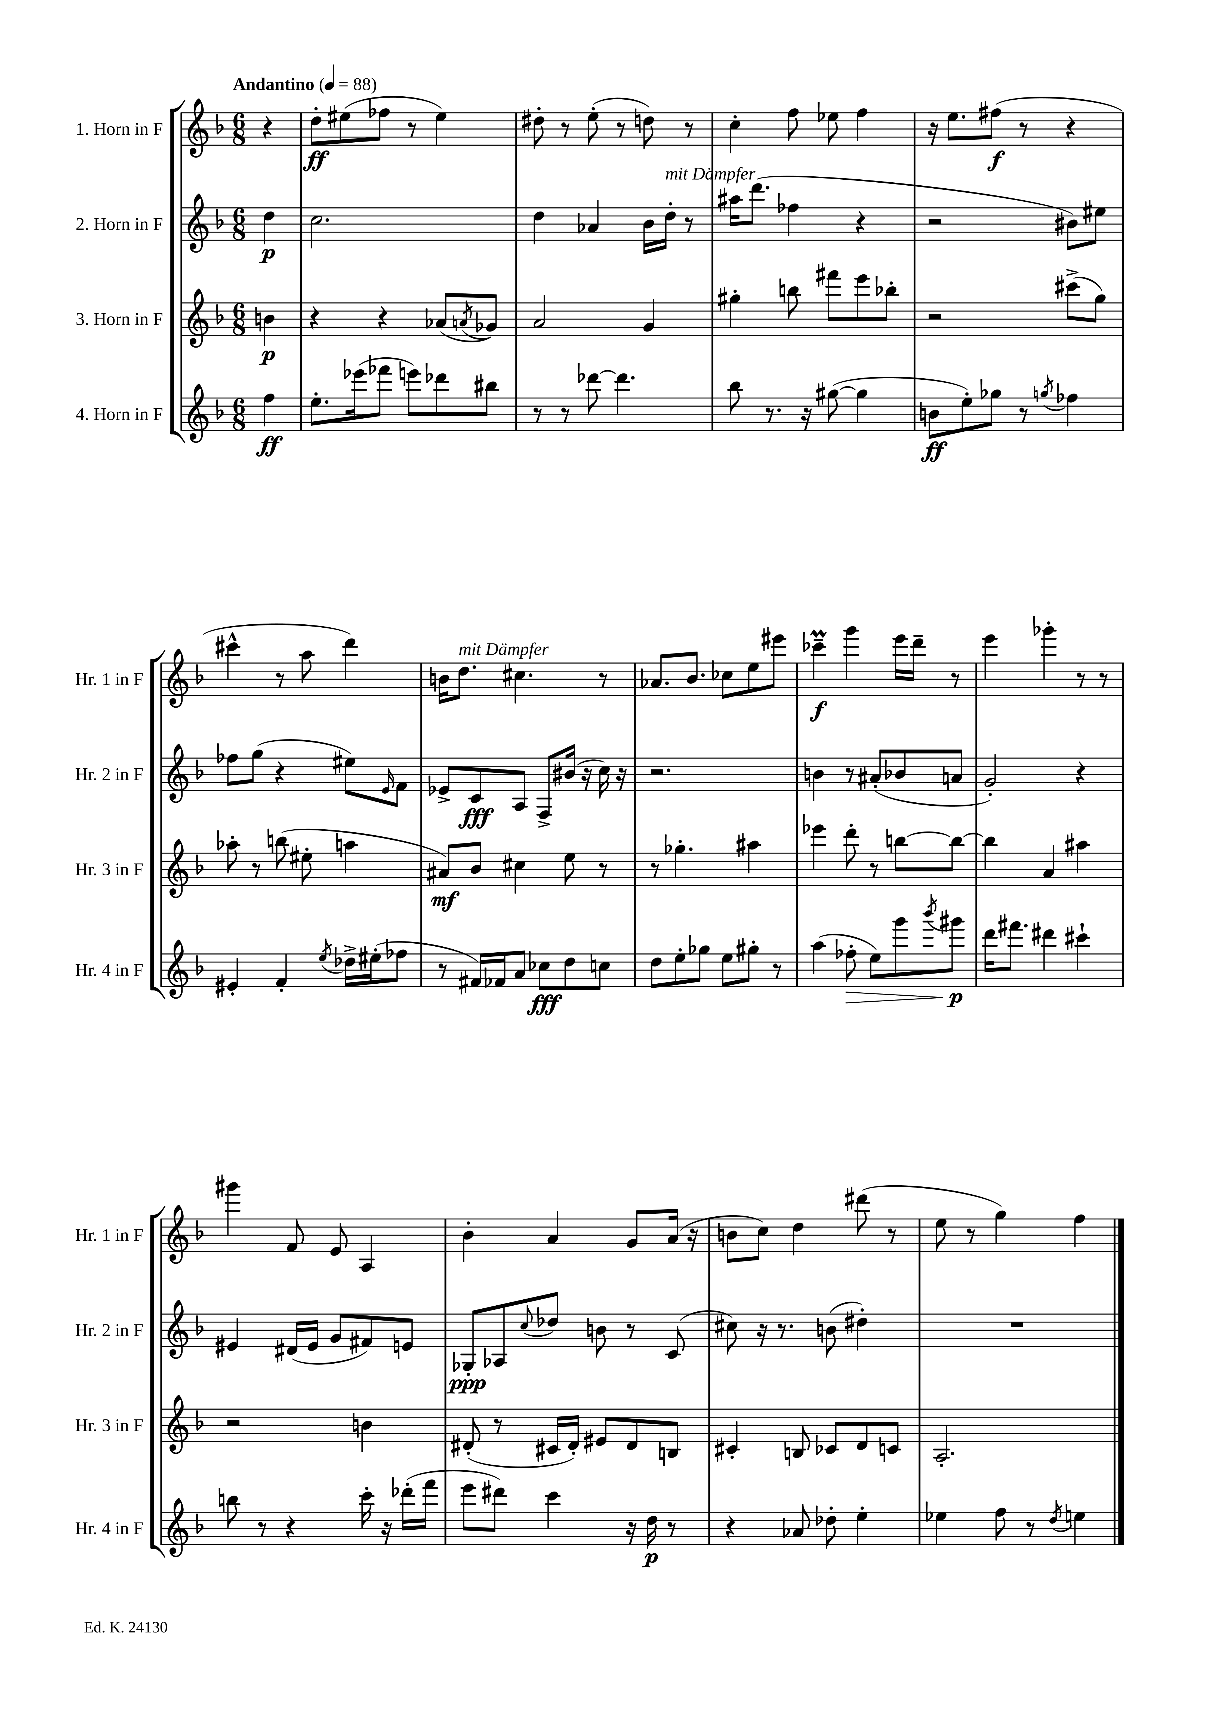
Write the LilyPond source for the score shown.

<<
\new StaffGroup <<
\new Staff = "s0" \with { instrumentName = "1. Horn in F" shortInstrumentName = "Hr. 1 in F" } {
    \clef treble \key f \major \numericTimeSignature \time 6/8 \partial 4 \tempo "Andantino" 4 = 88
    r4 |
    d''8-.\ff eis''8( fes''8 r8 eis''4) |
    dis''8-. r8 e''8-.( r8 d''8) r8 |
    c''4-. f''8 ees''8 f''4 |
    r16 e''8. fis''8\f( r8 r4 |
    cis'''4-^ r8 a''8 d'''4) |
    b'16 d''8.^\markup { \italic "mit Dämpfer" } cis''4. r8 |
    aes'8. bes'8. ces''8 e''8 eis'''8 |
    ces'''4--\prall\f g'''4 e'''16 d'''16-- r8 |
    e'''4 ges'''4-. r8 r8 |
    gis'''4 f'8 e'8 a4 |
    bes'4-. a'4 g'8 a'16( r16 |
    b'8 c''8) d''4 dis'''8( r8 |
    e''8 r8 g''4) f''4 \bar "|." |
}
\new Staff = "s1" \with { instrumentName = "2. Horn in F" shortInstrumentName = "Hr. 2 in F" } {
    \clef treble \key f \major \numericTimeSignature \time 6/8 \partial 4
    d''4\p |
    c''2. |
    d''4 aes'4 bes'16 d''16-.^\markup { \italic "mit Dämpfer" } r8 |
    ais''16 d'''8.( fes''4 r4 |
    r2 bis'8) eis''8 |
    fes''8 g''8( r4 eis''8) \grace { e'16 } f'8 |
    ees'8-> c'8\fff a8 f8-> bis'16( r16 c''16) r16 |
    r2. |
    b'4 r8 ais'8-.( bes'8 a'8 |
    g'2-.) r4 |
    eis'4 dis'16( eis'16 g'8 fis'8) e'8 |
    ges8-.\ppp aes8 \appoggiatura { c''8 } des''8 b'8 r8 c'8( |
    cis''8) r16 r8. b'8( dis''4-.) |
    R2. \bar "|." |
}
\new Staff = "s2" \with { instrumentName = "3. Horn in F" shortInstrumentName = "Hr. 3 in F" } {
    \clef treble \key f \major \numericTimeSignature \time 6/8 \partial 4
    b'4\p |
    r4 r4 aes'8( \acciaccatura { a'8 } ges'8) |
    a'2 g'4 |
    gis''4-. b''8 fis'''8 e'''8 bes''8-. |
    r2 cis'''8->( g''8) |
    aes''8-. r8 b''8( eis''8-. a''4 |
    ais'8\mf) bes'8 cis''4 e''8 r8 |
    r8 ges''4.-. ais''4 |
    ees'''4 d'''8-. r8 b''8~ b''8~ |
    b''4 a'4 ais''4 |
    r2 b'4 |
    dis'8-.( r8 cis'16 dis'16-.) eis'8 dis'8 b8 |
    cis'4-. b8 ces'8 d'8 c'8 |
    a2.-. \bar "|." |
}
\new Staff = "s3" \with { instrumentName = "4. Horn in F" shortInstrumentName = "Hr. 4 in F" } {
    \clef treble \key f \major \numericTimeSignature \time 6/8 \partial 4
    f''4\ff |
    e''8.-. ees'''16( fes'''8 e'''8) des'''8 bis''8 |
    r8 r8 des'''8~ des'''4. |
    bes''8 r8. r16 gis''8~( gis''4 |
    b'8\ff e''8-.) ges''8 r8 \acciaccatura { g''8 } fes''4 |
    eis'4-. f'4-. \acciaccatura { e''8 } des''16-> eis''16-.( fes''8 |
    r8 fis'16) fes'16 a'8 ces''8\fff d''8 c''8 |
    d''8 e''8-. ges''8 e''8 gis''8-. r8 |
    a''4( fes''8-.\> e''8) g'''8 \acciaccatura { bes'''8 } gis'''8\p\! |
    d'''16 fis'''8. dis'''4 cis'''4-! |
    b''8 r8 r4 c'''16-. r16 des'''16-.( f'''16 |
    e'''8 dis'''8) c'''4 r16 d''16\p r8 |
    r4 aes'8 des''8-. e''4-. |
    ees''4 f''8 r8 \acciaccatura { d''8 } e''4 \bar "|." |
}
>>
>>
\layout { \context { \Score \remove "Bar_number_engraver" } }
